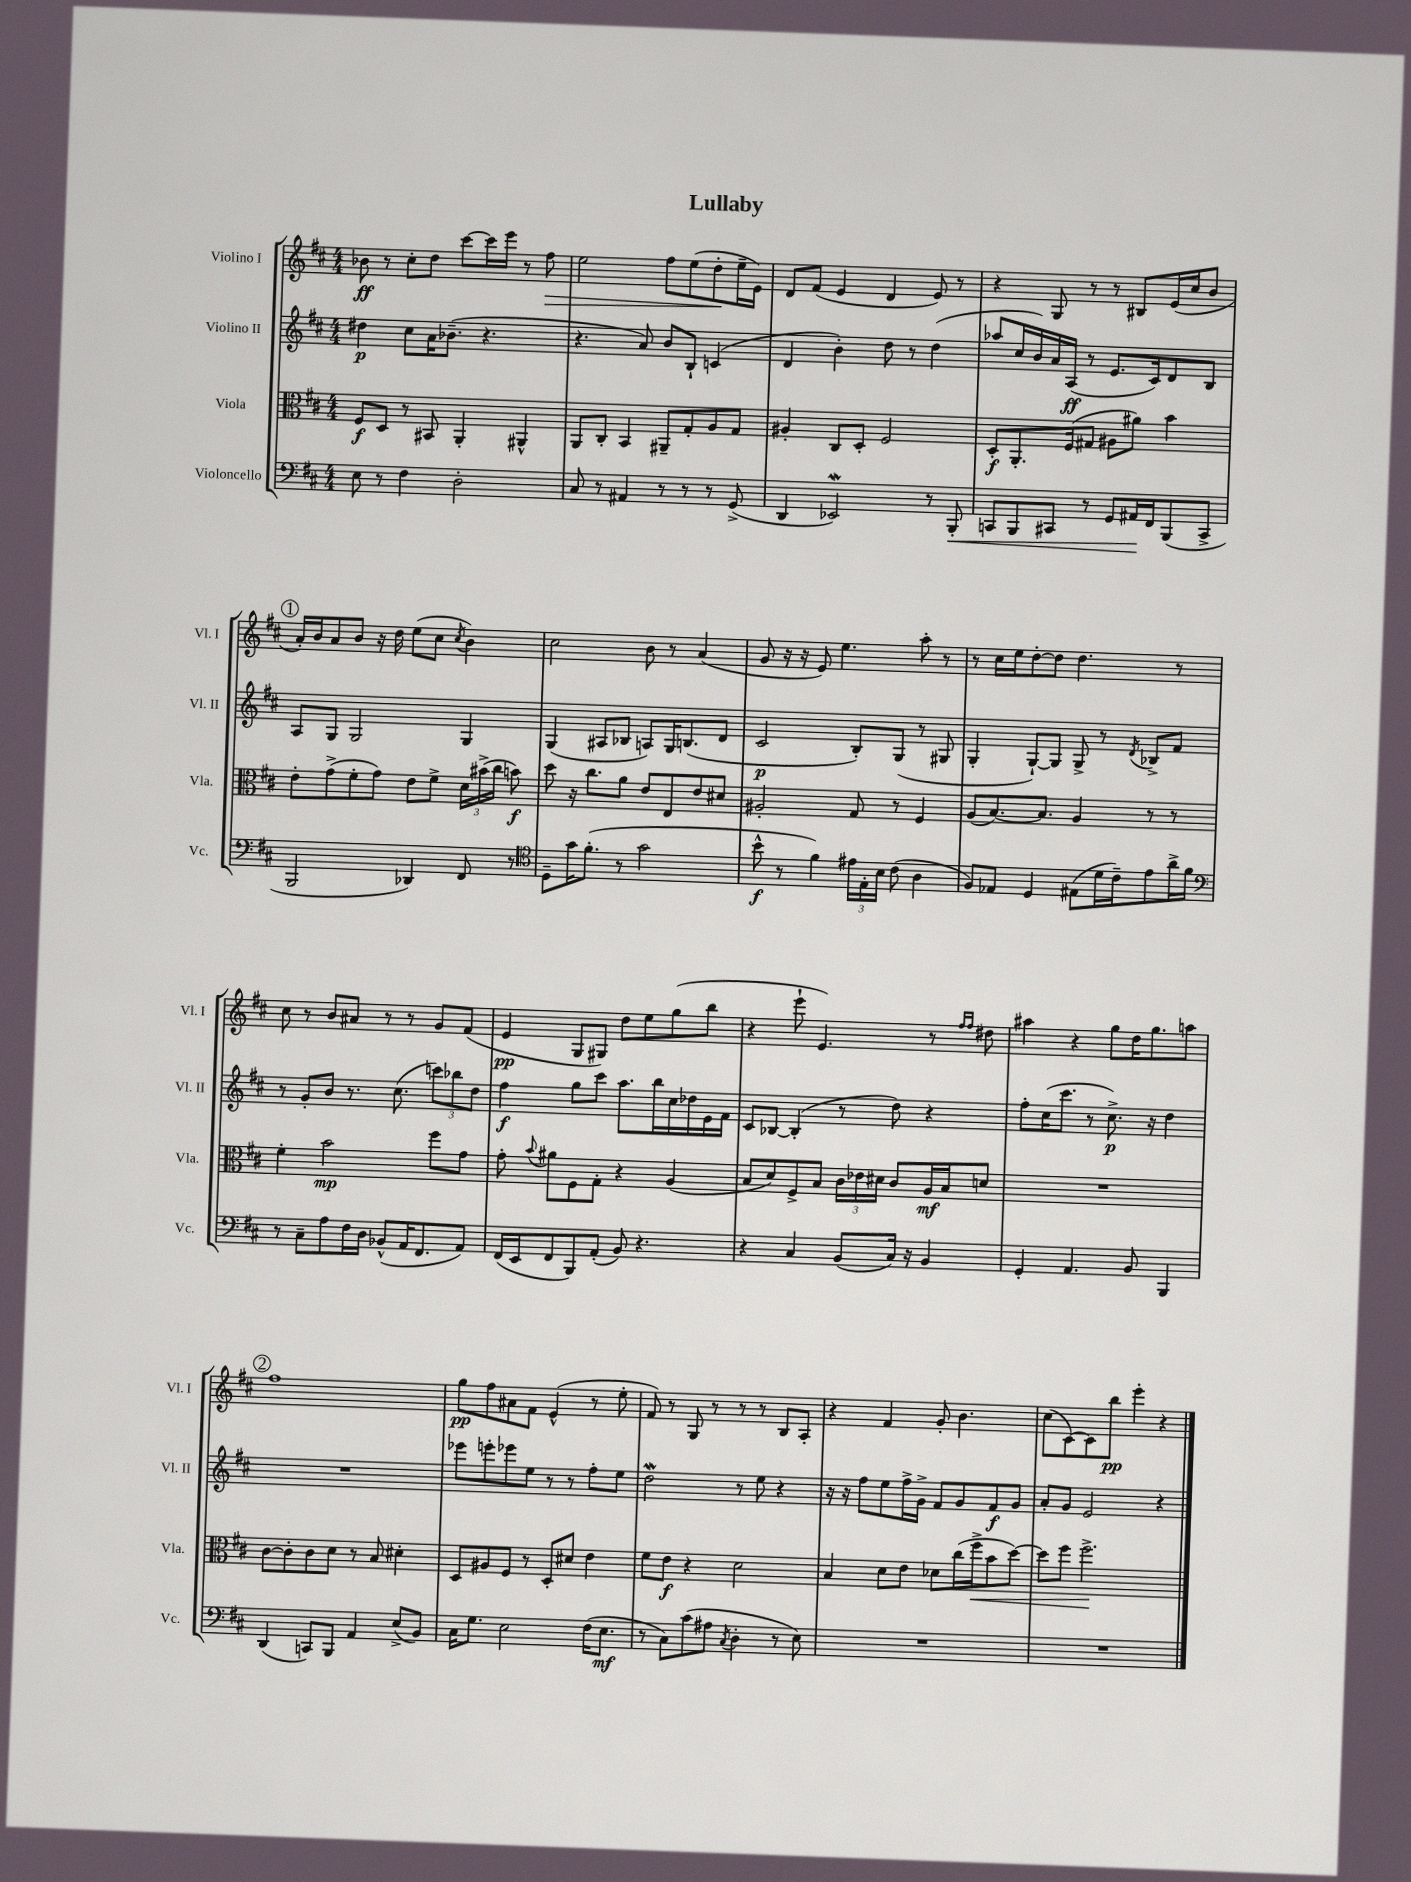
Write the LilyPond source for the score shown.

\header { title = "Lullaby" }
<<
\new StaffGroup <<
\new Staff = "s0" \with { instrumentName = "Violino I" shortInstrumentName = "Vl. I" } {
    \clef treble \key d \major \numericTimeSignature \time 4/4
    \autoBeamOff bes'8\ff r8 cis''8[-. d''8] cis'''8[~ cis'''16 e'''16] r8 fis''8\> |
    e''2 fis''8[ e''8( d''8-.\! e''16-- e'16]) |
    d'8[ fis'8]( e'4 d'4 e'8) r8 |
    r4 g8 r8 r8 bis8[ e'16( cis''16 b'8] |
    \mark \markup { \circle "1" } a'16[-.) b'16 a'8 b'8] r16 d''16 e''8[( cis''8] \acciaccatura { cis''8 } b'4) |
    cis''2 b'8 r8 a'4( |
    g'8 r16 r16 e'8) e''4. a''8-. r8 |
    r8 cis''16[ e''16 d''8~-. d''8] d''4. r8 |
    cis''8 r8 b'8[ ais'8] r8 r8 g'8[ fis'8]( |
    e'4\pp g8[ gis8]) d''8[ e''8 g''8( b''8] |
    r4 e'''8-! e'4.) r8 \grace { fis''16[ fis''16] } dis''8 |
    ais''4 r4 g''8[ d''16 g''8. a''8] |
    \mark \markup { \circle "2" } fis''1 |
    g''8[\pp fis''8 ais'8 fis'8] e'4-^( r8 e''8-. |
    fis'8) r8 g8 r8 r8 r8 b8[ a8]-. |
    r4 fis'4 g'8-. b'4. |
    cis''8[( cis'8~) cis'8 b''8]\pp e'''4-. r4 \bar "|." |
}
\new Staff = "s1" \with { instrumentName = "Violino II" shortInstrumentName = "Vl. II" } {
    \clef treble \key d \major \numericTimeSignature \time 4/4
    \autoBeamOff dis''4\p cis''8[ a'16 bes'8.]--( r4. |
    r4. a'8) b'8[ b8]-! c'4( |
    d'4 b'4-.) d''8 r8 d''4( |
    aes''8[ cis''16 b'16) a'16 a16]\ff( r8 e'8.[ cis'16) d'8 b8] |
    \mark \markup { \circle "1" } a8[ g8] g2 g4 |
    g4( ais8[ bes8] a8[) g16 b8.( d'8] |
    cis'2\p b8[-.) g8]( r8 gis8 |
    g4-. g8[~-!) g8] g8-> r8 \acciaccatura { d'8 } bes8[-> fis'8] |
    r8 g'8[-. b'8] r8. cis''8.( \tuplet 3/2 { c'''8[) bes''8 d''8] } |
    fis''4\f g''8[ cis'''8] a''8.[ b''16 cis''16 des''16 e'16 fis'16] |
    cis'8[ bes8]~ bes4-.( r8 d''8) r4 |
    fis''8[-. cis''16( cis'''8.] r8 cis''8.->\p) r16 d''4 |
    \mark \markup { \circle "2" } R1 |
    ees'''8[ e'''8-. ees'''8 e''8] r8 r8 fis''8[-. e''8] |
    d''2\mordent r8 e''8 r4 |
    r16 r16 fis''8[ e''8 fis''16-> g'16]-> fis'8[ g'8 fis'8\f g'8] |
    a'8[-. g'8] e'2 r4 \bar "|." |
}
\new Staff = "s2" \with { instrumentName = "Viola" shortInstrumentName = "Vla." } {
    \clef alto \key d \major \numericTimeSignature \time 4/4
    \autoBeamOff fis8[\f d8] r8 bis,8 a,4-. ais,4-^ |
    a,8[ cis8]-. b,4 ais,8[-- g8-. a8 g8] |
    ais4-. cis8[ d8]-. fis2 |
    d8[-.\f a,8.-. fis16( gis8] ais8[ ais'8]) b'4 |
    \mark \markup { \circle "1" } e'8[-. g'8->( fis'8-. g'8]) e'8[ fis'8]-> \tuplet 3/2 { d'16[ bis'16->( cis''16] } b'8\f) |
    d''8 r16 cis''8.[ a'8] e'8[ e8 e'8 dis'8] |
    ais2-. g8 r8 fis4 |
    a8[( b8.~) b8.] a4 r8 r8 |
    fis'4-. b'2\mp fis''8[ g'8] |
    g'8-. \appoggiatura { b'8 } ais'8[ fis8 g8]-. r4 a4( |
    b8[ d'8) fis8-> b8] \tuplet 3/2 { cis'16[ ees'16 dis'16] } cis'8[ a16\mf b16 d'8] |
    R1 |
    \mark \markup { \circle "2" } cis'8[~ cis'8-. cis'8 d'8] r8 b8 dis'4-. |
    d8[ ais8 fis8] r8 d8[-. dis'8] e'4 |
    fis'8[ e'8]\f r4 d'2 |
    b4 d'8[ e'8] des'8[ cis''16( fis''16->\< b'8 d''8]~) |
    d''8[ fis''8] fis''2.->\! \bar "|." |
}
\new Staff = "s3" \with { instrumentName = "Violoncello" shortInstrumentName = "Vc." } {
    \clef bass \key d \major \numericTimeSignature \time 4/4
    \autoBeamOff e8 r8 fis4 d2-. |
    cis8 r8 ais,4 r8 r8 r8 g,8->( |
    d,4 ees,2\mordent) r8 b,,8-.\< |
    c,8[ b,,8 cis,8] r8 g,8[ ais,16\! fis,16 b,,8( cis,8]-> |
    \mark \markup { \circle "1" } b,,2 des,4) fis,8 r8 |
    \clef tenor d8[-- g'16 fis'8.]-.( r8 g'2 |
    b'8-^\f r8 fis'4) \tuplet 3/2 { eis'16[ e16-. b16] } cis'8( a4 |
    fis8[) ees8] d4 eis8[( d'16 cis'16--) e'8 a'16-> fis'16] |
    \clef bass r8 cis8[-- a8 fis16 d16] bes,8[-^( a,16 fis,8. a,8]) |
    fis,16[( e,16 fis,8 b,,8) a,8]-.( b,8) r4. |
    r4 cis4 b,8[( cis16]) r16 b,4 |
    g,4-. a,4. b,8 b,,4 |
    \mark \markup { \circle "2" } d,4( c,8[) b,,8] a,4 e8[->( b,8]) |
    cis16[ g8.] e2 fis16[( e8.]\mf |
    r8 cis8[) cis'8( ais8] \acciaccatura { cis8 } d4-. r8 e8) |
    R1 |
    R1 \bar "|." |
}
>>
>>
\layout { \context { \Score \remove "Bar_number_engraver" } }
